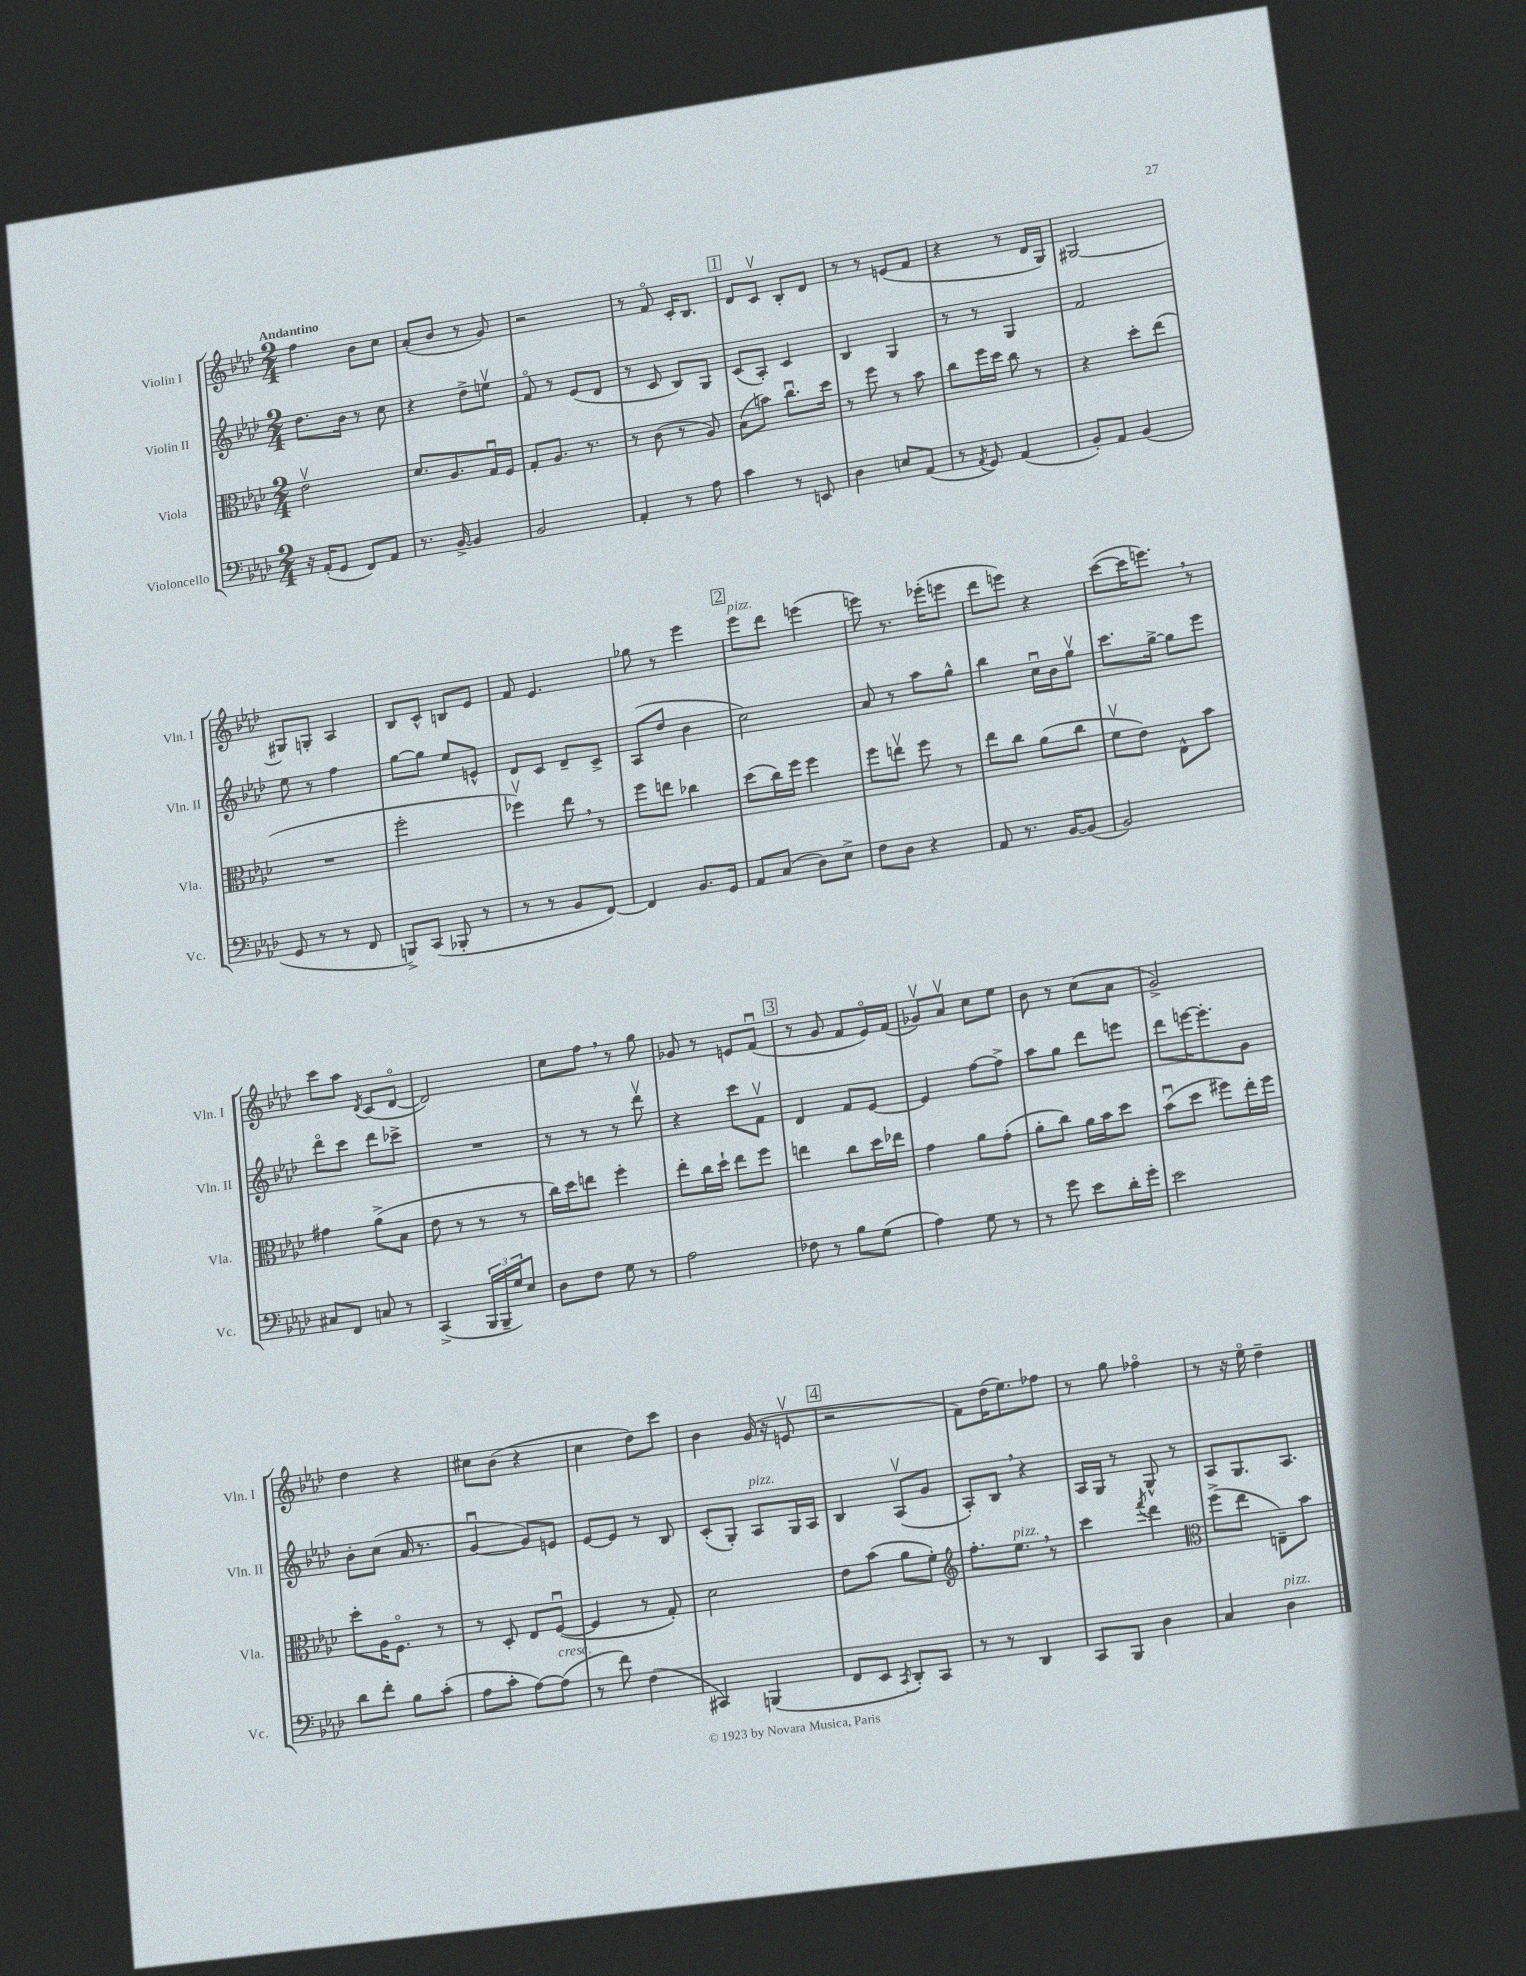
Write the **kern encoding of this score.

**kern	**kern	**kern	**kern
*staff4	*staff3	*staff2	*staff1
*clefF4	*clefC3	*clefG2	*clefG2
*k[b-e-a-d-]	*k[b-e-a-d-]	*k[b-e-a-d-]	*k[b-e-a-d-]
*M2/4	*M2/4	*M2/4	*M2/4
16r	2e-v	8.dd-	4ff
(16AA-'	.	.	.
8GG	.	.	.
.	.	16b-	.
8FF)	.	8r	8b-
8AA-	.	8cc	8cc
=	=	=	=
8.r	8.d-	4r	(8a-'
.	.	.	8b-
[16BB-^	8.A-	.	.
4BB-]	.	8dd-^	8r
.	16Gu	8eev	8g)
.	16F	.	.
=	=	=	=
2BB-	8G'	8fo	2r
.	8.A-	8r	.
.	.	(8e-	.
.	8.r	.	.
.	.	8d-	.
=	=	=	=
4AA-'	8r	8r	8r
.	(8c	8c	8fo
8r	8r	8B-)	16c'
.	.	.	8.B-
8A-	8A-)	8G	.
=	=	=	=
4c	(8B-	(8c	8d-
.	8b)	8A-')	8cv
8r	8.ccu	4c	8B-'
8EE	.	.	8d-
.	16dd-	.	.
=	=	=	=
4D-	8r	4B-	8r
.	8ff	.	8r
8E	8r	4G	(8e
(8AA-	8b-	.	8f
=	=	=	=
8r	8cc	8r	4r
8qAA-	.	.	.
8GG)	16ff	8r	.
.	16dd-	.	.
(4AA-	8cc	4G	8r
.	8r	.	16d-
.	.	.	16G)
=	=	=	=
8BB-')	4r	2f	[2G#
8AA-	.	.	.
(4BB-	8dd-'	.	.
.	(8ee-	.	.
=	=	=	=
8GG	2r	8ee-	8G#]
8r	.	8r	8G'
8r	.	4ff	4A-
8FF	.	.	.
=	=	=	=
8BBB^)	2ff'	[8gg	8B-
(8CC	.	8gg]	8c^^
8BBB-'	.	8ee-	8B
8r	.	8e^^	8e-
=	=	=	=
8r	4ff-v)	8d-	8f
8r	.	8c	4.e-
8BB-	8ee-	8d-~	.
[8FF)	8r	8c^	.
=	=	=	=
4FF]	8ff	(8A-	8gg-
.	8ee	8dd-	8r
8.BB-	4cc-	4b-	4eee-
16GG	.	.	.
=	=	=	=
8AA-	(8dd-	2cc)	8eee-
(8C	16cc)	.	8ddd-
.	16ff	.	.
8D-)	4ff	.	(4eee
8E-^	.	.	.
=	=	=	=
8F	8ff	8a-	8eee)
8D-	8eev	8r	8.r
4r	8ff	8aa-	.
.	.	.	(16eee-'
.	8r	8gg^^	8eee
=	=	=	=
8AA-	8ee-	4bb-	8ddd-
8.r	8cc	.	8eee)
.	(8a-	16ccu	4r
[16BB-	.	16b-	.
(8BB-]	8cc	8ggv	.
=	=	=	=
2BB-)	8fv	8.ccc	([8ccc
.	8e-)	.	16ccc]
.	.	[16gg^	8.eee)
.	8E-^^	8gg]	.
.	8b-	8eee-	8r
=	=	=	=
8C#	4g#	8ddd-o	8ccc
8FF	.	8ccc	8aa-
.	.	.	8qd-
8C	(8a-^	8ddd-	(8c
8r	8B-	8ccc-^	[8d-o
=	=	=	=
(4CC^	8e-	2r	2d-])
.	8r	.	.
24BBB-	8r	.	.
24BBB-~	.	.	.
24G)	.	.	.
8E-	8r	.	.
=	=	=	=
8D-	16cc)	8r	8cc
.	16dd-	.	.
8F	8ee	8r	8ff
8G	4ff'	8r	8r
8r	.	8ddd-v	8gg
=	=	=	=
2A-	8ee-'	4r	8g-
.	16cc	.	8r
.	16dd-`	.	.
.	8ee-	8ccc	8e
.	8ff	8fv	(8fu
=	=	=	=
8F-	4ee	4d-	8r
8r	.	.	8g
8B-	8cc	8f	8f
(8G	16dd-	[8e-	16e-o)
.	16ee-	.	(16f
=	=	=	=
4A-)	4g	4e-]	8g-v)
.	.	.	8a-v
8G	8a-	[8ff	8cc
8r	(8g'	8ff^]	8ee-
=	=	=	=
8r	8a-'	8aa-	8b-
8g	8cc)	8gg	8r
8e-	16a-	8ddd-	(8cc
.	16b-	.	.
16d-'	8dd-	8eee	8a-
16g'	.	.	.
=	=	=	=
2e-	(8b-u	8ddd-	2g^)
.	8dd-	[16eee	.
.	.	8.eee']	.
.	8ff#)	.	.
.	16ee-'	8g	.
.	16ff#	.	.
=	=	=	=
8d-	8dd-'	8b-'	4dd-
8f'	16A-	(8cc	.
.	8.Fo	.	.
8B-	.	16a-	4r
.	.	8.r	.
(8c'	8r	.	.
=	=	=	=
8A-	8r	[4gu	8cc#
8c'	8D-'	.	(8b-
[8A-)	8E-	8g])	4r
(8A-]	([8Fu	8e	.
=	=	=	=
8r	4F]	[8e-	4cc
8f)	.	8e-]	.
(4F	8r	8r	8dd-)
.	8G')	8B-	8ccc
=	=	=	=
4CC#)	2d-	(8c'	4b-
.	.	8G')	.
(4BBB	.	8A-	(16g
.	.	.	16r
.	.	16G	8ev
.	.	16A-	.
=	=	=	=
8FF	8e-	4B-	2r
8EE-	(8b-	.	.
8qCC	.	.	.
8DD-')	8a-	(8A-v	.
8CC	8f')	8g	.
=	=	=	=
*	*clefG2	*	*
8r	8.ff'	8A-')	8f)
8r	.	8B-	(16dd-
.	8.ee-	.	8.ee-)
4DD-	.	4r	.
.	8r	.	8ff-
=	=	=	=
8CC	4ccc	16A-	8r
.	.	16G	.
8BBB-	.	8r	8gg
.	8qfff	.	.
4D-	4ddd-	8G^^	4ff-o
.	.	8r	.
=	=	=	=
*	*clefC3	*	*
4C	(8ff^	8A-	8r
.	8ee-	8.G	16r
.	.	.	16ee-o
4D-	8E~)	.	4dd-~
.	.	8.A-	.
.	8b-	.	.
==	==	==	==
*-	*-	*-	*-
